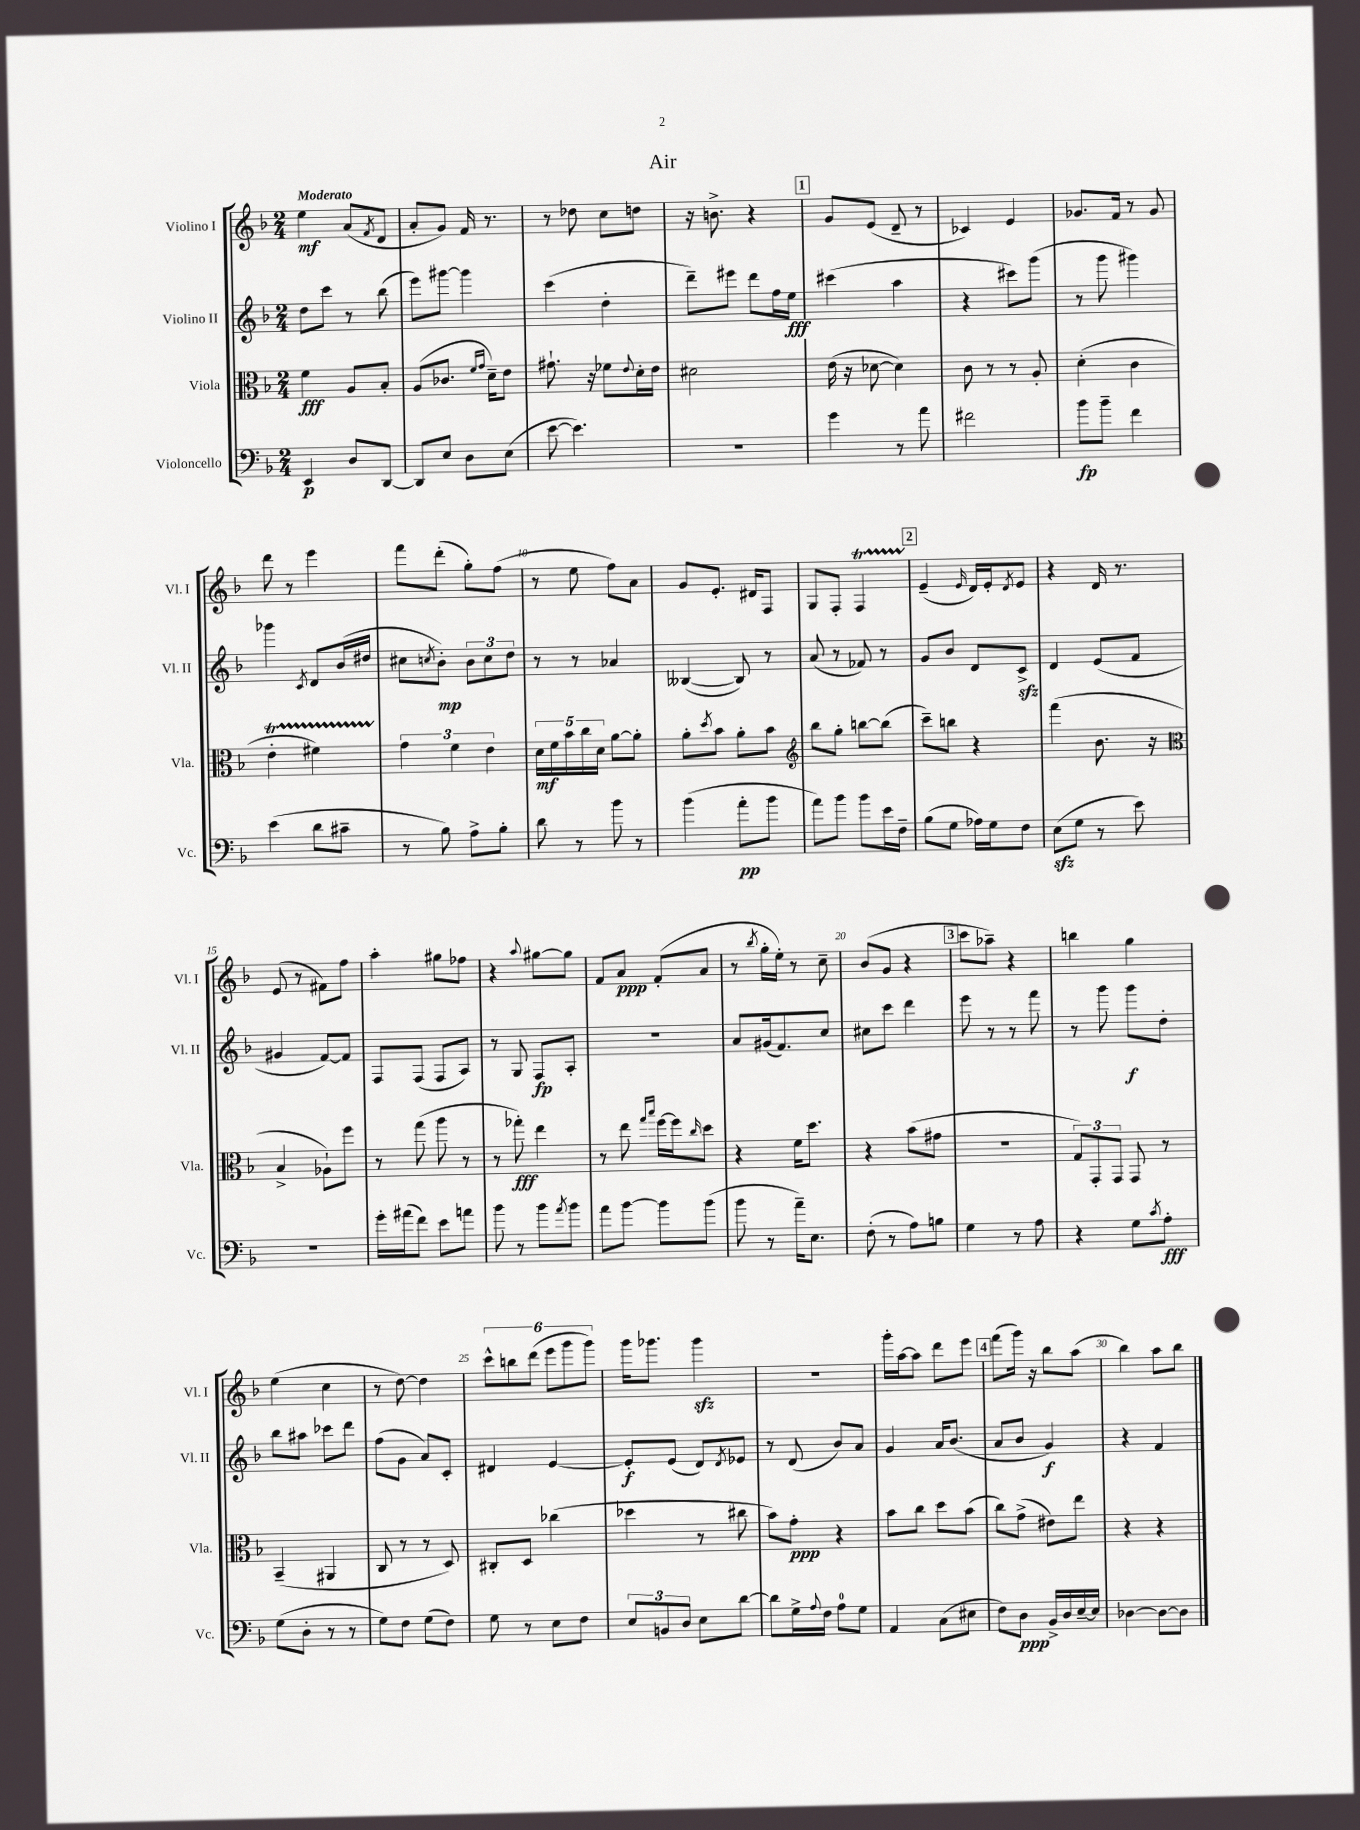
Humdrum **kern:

**kern	**dynam	**kern	**dynam	**kern	**dynam	**kern	**dynam
*part4	*part4	*part3	*part3	*part2	*part2	*part1	*part1
*staff4	*staff4	*staff3	*staff3	*staff2	*staff2	*staff1	*staff1
*I"Violoncello	*	*I"Viola	*	*I"Violino II	*	*I"Violino I	*
*I'Vc.	*	*I'Vla.	*	*I'Vl. II	*	*I'Vl. I	*
*clefF4	*	*clefC3	*	*clefG2	*	*clefG2	*
*k[b-]	*	*k[b-]	*	*k[b-]	*	*k[b-]	*
*M2/4	*	*M2/4	*	*M2/4	*	*M2/4	*
=1	=1	=1	=1	=1	=1	=1	=1
!	!	!	!	!	!	!LO:TX:a:B:t=Moderato	!
4EE/	p	4f\	fff	8dd\L	.	4ee\	mf
.	.	.	.	8ccc\J	.	.	.
8D/L	.	8A/L	.	8r	.	(8a/L	.
.	.	.	.	.	.	8qf/	.
[8DD/J	.	8B-'/J	.	(8bb-\	.	8d/J	.
=2	=2	=2	=2	=2	=2	=2	=2
8DD/L]	.	(8A/L	.	8eee\L)	.	8a'/L	.
8E/J	.	8.c-X/J	.	[8ggg#X\J	.	8g/J)	.
8D\L	.	.	.	4ggg#\]	.	16f/	.
.	.	16qqf/LL	.	.	.	.	.
.	.	16qqg/JJ	.	.	.	.	.
.	.	16d~\KL)	.	.	.	8.r	.
(8E\J	.	8e\J	.	.	.	.	.
=3	=3	=3	=3	=3	=3	=3	=3
[8e\	.	8.g#X`\	.	(4ccc\	.	8r	.
4.e\])	.	.	.	.	.	8dd-X\	.
.	.	16r	.	.	.	.	.
.	.	8f-X\L	.	4dd'\	.	8cc\L	.
.	.	8qqe/	.	.	.	.	.
.	.	16d'\L	.	.	.	8ddn\J	.
.	.	16e\JJ	.	.	.	.	.
=4	=4	=4	=4	=4	=4	=4	=4
2r	.	2d#X\	.	8ddd~\L)	.	16r	.
.	.	.	.	.	.	8.bn^\	.
.	.	.	.	8eee#X\J	.	.	.
.	.	.	.	8ddd\L	.	4r	.
.	.	.	.	16ff\L	.	.	.
.	.	.	.	16ee\JJ	fff	.	.
!!LO:REH:place=s1:t=1
=5	=5	=5	=5	=5	=5	=5	=5
4g\	.	(16e\	.	(4ccc#X\	.	8g/L	.
.	.	16r	.	.	.	.	.
.	.	[8d-X\	.	.	.	(8e/J	.
8r	.	4d-\])	.	4aa\	.	8d~/	.
8a\	.	.	.	.	.	8r	.
=6	=6	=6	=6	=6	=6	=6	=6
2f#X\	.	8c\	.	4r	.	4c-X/)	.
.	.	8r	.	.	.	.	.
.	.	8r	.	8ccc#X\L)	.	4e/	.
.	.	8A'/	.	(8ggg\J	.	.	.
=7	=7	=7	=7	=7	=7	=7	=7
8b-\L	fp	(4d'\	.	8r	.	8.g-X/L	.
8b-~\J	.	.	.	8ggg\	.	.	.
.	.	.	.	.	.	16f/Jk	.
4f\	.	4c\	.	4ggg#X\)	.	8r	.
.	.	.	.	.	.	8g-/	.
!!LO:LB:g=z
=8	=8	=8	=8	=8	=8	=8	=8
(4e\	.	4et'\	.	4ggg-X\	.	8ddd\	.
.	.	.	.	.	.	8r	.
.	.	.	.	8qc/	.	.	.
8d\L	.	4f#XTTT\)	.	8d/L	.	4eee\	.
8c#X~\J	.	.	.	(16b-/L	.	.	.
.	.	.	.	16dd#X/JJ	.	.	.
=9	=9	=9	=9	=9	=9	=9	=9
8r	.	6g\	.	8cc#X\L	.	8fff\L	.
.	.	.	.	8qccn/	.	.	.
8B-\)	.	.	.	8b-'\J)	mp	(8ddd'\J	.
.	.	6f\	.	.	.	.	.
8A^\L	.	.	.	12b-\L	.	8gg'\L)	.
.	.	6e\	.	12cc\	.	.	.
8B-'\J	.	.	.	.	.	(8ff\J	.
.	.	.	.	12dd\J	.	.	.
=10	=10	=10	=10	=10	=10	=10	=10
8d\	.	20d\LL	mf	8r	.	8r	.
.	.	20f\	.	.	.	.	.
.	.	20b-\	.	.	.	.	.
8r	.	.	.	8r	.	8ee\	.
.	.	20cc\	.	.	.	.	.
.	.	20d\JJ	.	.	.	.	.
8b-\	.	[8a\L	.	4a-X/	.	8ff\L)	.
8r	.	8a'\J]	.	.	.	8a\J	.
=11	=11	=11	=11	=11	=11	=11	=11
(4b-\	.	8a'\L	.	([4B--X/	.	8g/L	.
.	.	8qdd/	.	.	.	.	.
.	.	8b-\J	.	.	.	8.e'/J	.
8a'\L	pp	8a'\L	.	8B--/])	.	.	.
.	.	.	.	.	.	16d#X/KL	.
8b-\J	.	8b-\J	.	8r	.	8F/J	.
=12	=12	=12	=12	=12	=12	=12	=12
*	*	*clefG2	*	*	*	*	*
8a\L)	.	8bb-\L	.	(8a/	.	8G/L	.
8b-\J	.	8gg'\J	.	8r	.	8F'/J	.
8b-\L	.	[8bbn\L	.	8f-X/)	.	4FT/	.
16e\L	.	(8bb\J]	.	8r	.	.	.
16F~\JJ	.	.	.	.	.	.	.
!!LO:REH:place=s1:t=2
=13	=13	=13	=13	=13	=13	=13	=13
(8B-\L	.	8ccc~\L)	.	8g/L	.	(4e~/	.
8G\J	.	8bbn\J	.	8b-/J	.	.	.
.	.	.	.	.	.	16qqe/	.
16A-X\LL)	.	4r	.	8d/L	.	16d/LL)	.
16G\J	.	.	.	.	.	16e'/J	.
.	.	.	.	.	.	8qd/	.
8F\J	.	.	.	8czz^/J	.	8e/J	.
=14	=14	=14	=14	=14	=14	=14	=14
(8Ezz\L	.	(4fff\	.	4d/	.	4r	.
8G\J	.	.	.	.	.	.	.
8r	.	8.b-\	.	(8e/L	.	16d/	.
.	.	.	.	.	.	8.r	.
8e\)	.	.	.	8f/J	.	.	.
.	.	16r	.	.	.	.	.
!!LO:LB:g=z
=15	=15	=15	=15	=15	=15	=15	=15
*	*	*clefC3	*	*	*	*	*
2r	.	4B-^/	.	4g#X/	.	(8e/	.
.	.	.	.	.	.	8r	.
.	.	8A-X`\L)	.	[8f/L)	.	8f#X\L)	.
.	.	8ff\J	.	8f/J]	.	8ff\J	.
=16	=16	=16	=16	=16	=16	=16	=16
16g'\LL	.	8r	.	8F/L	.	4aa'\	.
(16a#X\J	.	.	.	.	.	.	.
8f\J)	.	(8gg\	.	(8F/J	.	.	.
8e\L	.	8aa\	.	8F/L	.	8gg#X\L	.
8an\J	.	8r	.	8A/J)	.	8ff-X\J	.
=17	=17	=17	=17	=17	=17	=17	=17
8b-\	.	8r	.	8r	.	4r	.
8r	.	8gg-X'\)	fff	8G/	.	.	.
.	.	.	.	.	.	8qqaa/	.
8b-\L	.	4ee\	.	8F/L	fp	[8gg#X\L	.
8qa/	.	.	.	.	.	.	.
8b-\J	.	.	.	8A'/J	.	8gg#\J]	.
=18	=18	=18	=18	=18	=18	=18	=18
8a\L	.	8r	.	2r	.	8f/L	.
[8b-\J	.	8ee\	.	.	.	8a/J	ppp
.	.	16qqgg/LL	.	.	.	.	.
.	.	16qqbb-/JJ	.	.	.	.	.
8b-\L]	.	[16ff\LL	.	.	.	(8f'/L	.
.	.	16ff\J]	.	.	.	.	.
.	.	16qqcc/	.	.	.	.	.
(8b-\J	.	8dd\J	.	.	.	8a/J	.
=19	=19	=19	=19	=19	=19	=19	=19
8b-\	.	4r	.	8a/L	.	8r	.
.	.	.	.	.	.	8qbb-/	.
8r	.	.	.	(16g#X/k	.	16gg'\LL	.
.	.	.	.	8.f/)	.	16ee'\JJ)	.
16a~\KL)	.	16f\KL	.	.	.	8r	.
8.E\J	.	8.dd\J	.	.	.	.	.
.	.	.	.	8cc/J	.	8cc~\	.
=20	=20	=20	=20	=20	=20	=20	=20
(8F'\	.	4r	.	8cc#X\L	.	(8b-/L	.
8r	.	.	.	8ccc\J	.	8g/J	.
8A\L)	.	(8b-\L	.	4ddd\	.	4r	.
8Bn\J	.	8g#X\J	.	.	.	.	.
!!LO:REH:place=s1:t=3
=21	=21	=21	=21	=21	=21	=21	=21
4G\	.	2r	.	8eee\	.	8ccc\L	.
.	.	.	.	8r	.	8aa-X~\J)	.
8r	.	.	.	8r	.	4r	.
8A\	.	.	.	8fff\	.	.	.
=22	=22	=22	=22	=22	=22	=22	=22
4r	.	12G/L)	.	8r	.	4bbn\	.
.	.	12GG'/	.	.	.	.	.
.	.	.	.	8ggg\	.	.	.
.	.	12GG/J	.	.	.	.	.
8G\L	.	8GG/	.	8ggg\L	f	4gg\	.
8qc/	.	.	.	.	.	.	.
8A'\J	fff	8r	.	8dd'\J	.	.	.
!!LO:LB:g=z
=23	=23	=23	=23	=23	=23	=23	=23
(8G\L	.	(4BB-~/	.	8bb-\L	.	(4ee\	.
8D'\J	.	.	.	8aa#X\J	.	.	.
8r	.	4AA#X/	.	8ccc-X\L	.	4cc\	.
8r	.	.	.	8ddd\J	.	.	.
=24	=24	=24	=24	=24	=24	=24	=24
8G\L)	.	8C/	.	(8ff\L	.	8r	.
8F\J	.	8r	.	8g\J	.	[8dd\)	.
(8G\L	.	8r	.	8a/L)	.	4dd\]	.
8F\J)	.	8D/)	.	8c'/J	.	.	.
=25	=25	=25	=25	=25	=25	=25	=25
8G\	.	8C#X'/L	.	4d#X/	.	12ccc^^\L	.
.	.	.	.	.	.	12bbn\	.
8r	.	8D/J	.	.	.	.	.
.	.	.	.	.	.	(12ddd\J	.
8E\L	.	(4cc-X\	.	[4e/	.	12eee\L	.
.	.	.	.	.	.	12ggg\	.
8F\J	.	.	.	.	.	.	.
.	.	.	.	.	.	12ggg\J)	.
=26	=26	=26	=26	=26	=26	=26	=26
12E/L	.	4dd-X\	.	8e'/L]	f	16ggg\KL	.
.	.	.	.	.	.	8.ggg-X\J	.
12BBn/	.	.	.	.	.	.	.
.	.	.	.	(8e/J	.	.	.
12D/J	.	.	.	.	.	.	.
8E\L	.	8r	.	8d/L)	.	4ggg-zz\	.
.	.	.	.	8qd/	.	.	.
[8d\J	.	8cc#X\	.	8e-X/J	.	.	.
=27	=27	=27	=27	=27	=27	=27	=27
8d\L]	.	8b-\L)	.	8r	.	2r	.
16G^\L	.	8g'\J	ppp	(8d/	.	.	.
8qqA/	.	.	.	.	.	.	.
16F\JJ	.	.	.	.	.	.	.
8A\L	.	4r	.	8b-/L)	.	.	.
8G\J	.	.	.	8a/J	.	.	.
=28	=28	=28	=28	=28	=28	=28	=28
4AA/	.	8b-\L	.	4g/	.	16ggg'\LL	.
.	.	.	.	.	.	[16aa\J	.
.	.	8cc\J	.	.	.	8aa\J]	.
(8C\L	.	8dd\L	.	16a/KL	.	8ddd\L	.
.	.	.	.	(8.b-/J	.	.	.
8E#X\J	.	(8b-\J	.	.	.	8eee\J	.
!!LO:REH:place=s1:t=4
=29	=29	=29	=29	=29	=29	=29	=29
8F\L)	.	8cc\L)	.	8a/L	.	(8fff\L	.
8D\J	ppp	(8g^\J	.	8b-/J	.	16ggg\Jk)	.
.	.	.	.	.	.	16r	.
16BB-^/LL	.	8e#X\L)	.	4g/)	f	8bb-\L	.
16D/	.	.	.	.	.	.	.
[16E~/	.	8ee\J	.	.	.	(8aa\J	.
16E/JJ]	.	.	.	.	.	.	.
=30	=30	=30	=30	=30	=30	=30	=30
[4D-X\	.	4r	.	4r	.	4bb-\)	.
8D-\L_	.	4r	.	4f/	.	8aa\L	.
8D-\J]	.	.	.	.	.	8bb-\J	.
==	==	==	==	==	==	==	==
*-	*-	*-	*-	*-	*-	*-	*-
